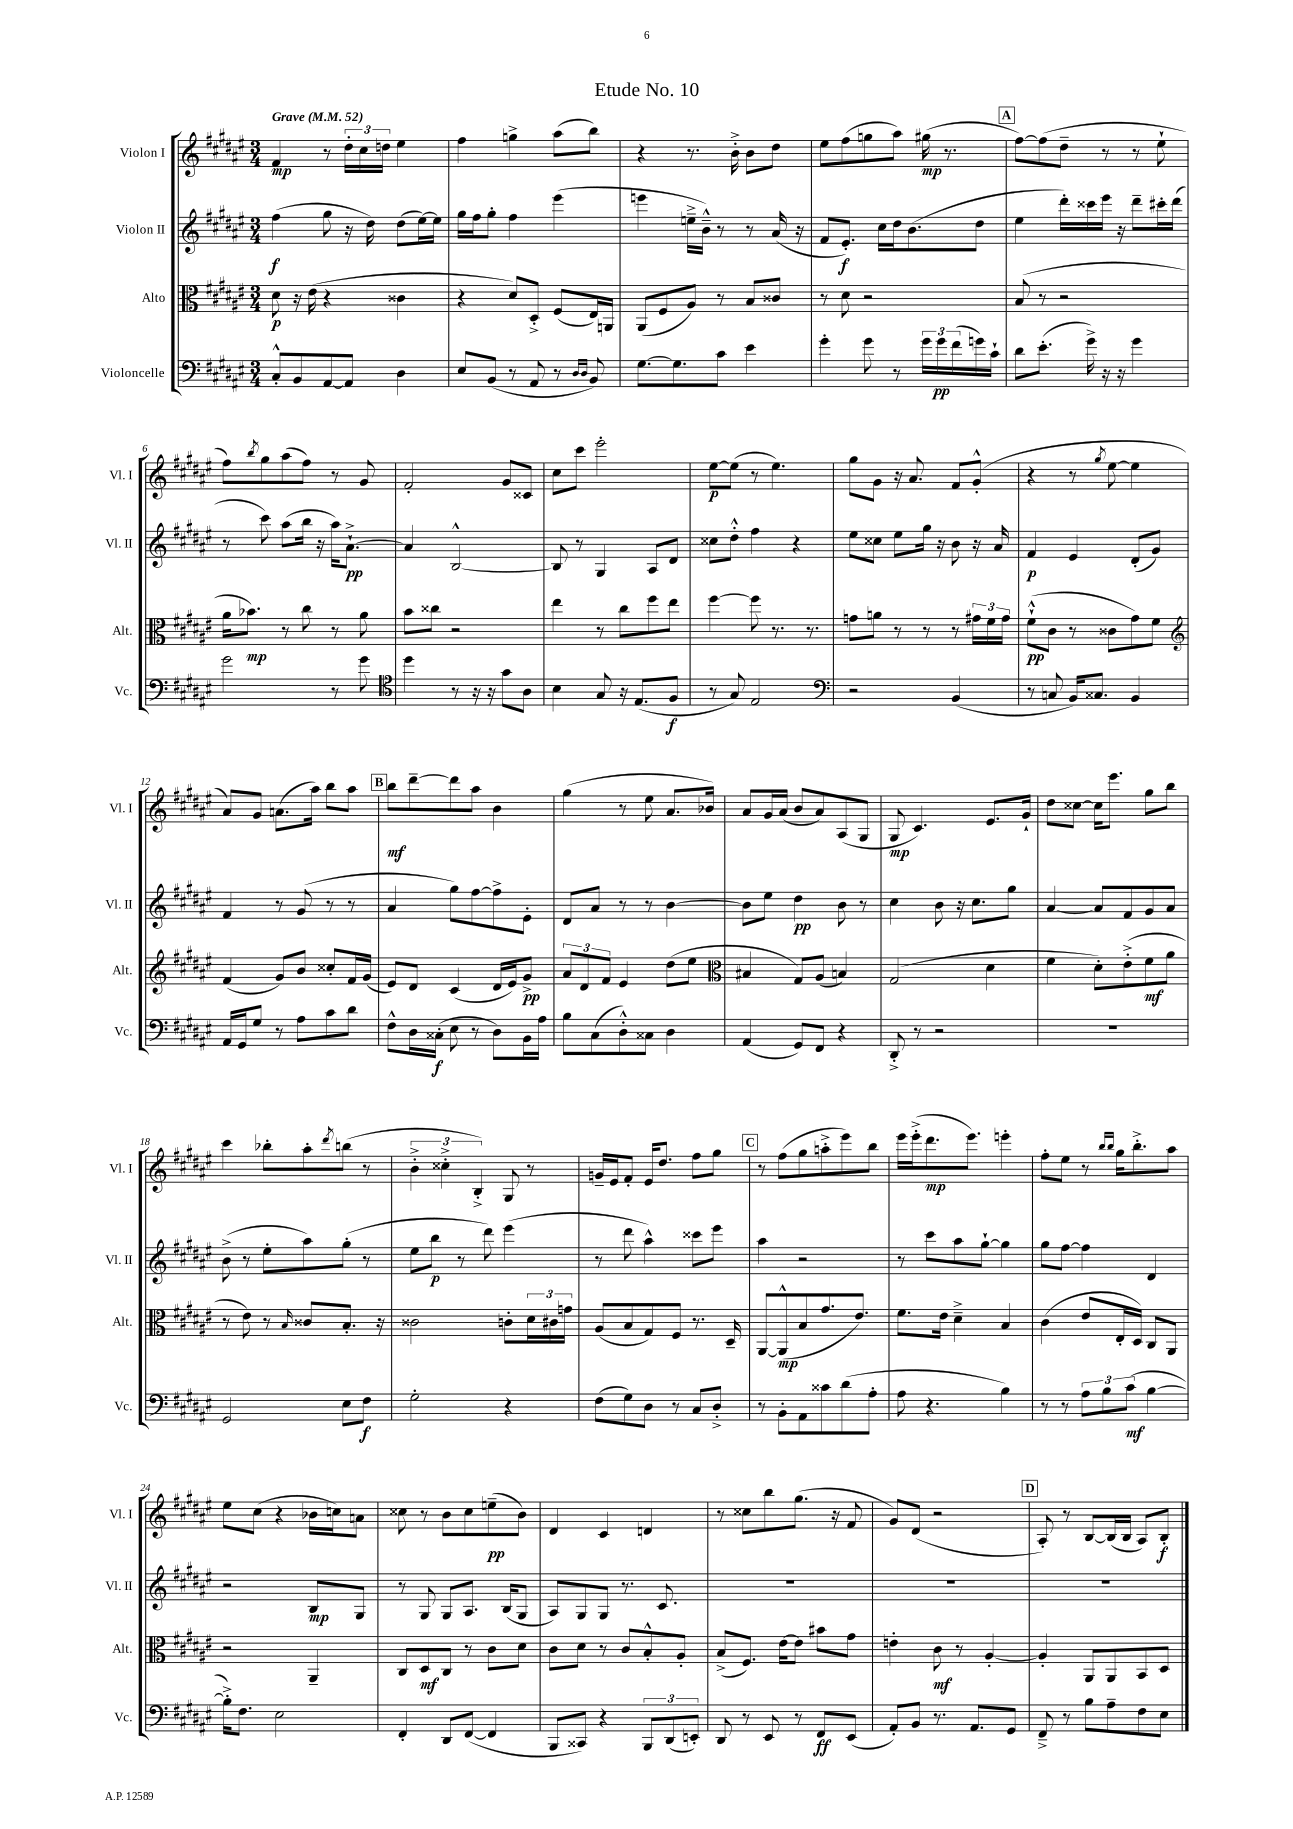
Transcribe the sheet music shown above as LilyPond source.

\header { title = "Etude No. 10" }
<<
\new StaffGroup <<
\new Staff = "s0" \with { instrumentName = "Violon I" shortInstrumentName = "Vl. I" } {
    \clef treble \key fis \major \numericTimeSignature \time 3/4 \tempo "Grave" 4 = 52
    fis'4\mp r8 \tuplet 3/2 { dis''16-. cis''16 d''16 } eis''4 |
    fis''4 g''4-> ais''8( b''8) |
    r4 r8. b'16-.-> b'8 dis''8 |
    eis''8 fis''8( g''8 ais''8) gis''16\mp( r8. |
    \mark \markup { \box "A" } fis''8~) fis''8( dis''8-- r8 r8 eis''8-! |
    fis''8) \acciaccatura { b''8 } gis''8 ais''8( fis''8) r8 gis'8 |
    fis'2-. gis'8 cisis'8 |
    cis''8 cis'''8 eis'''2-. |
    eis''8~\p eis''8( r8 eis''4.) |
    gis''8 gis'8 r16 ais'8. fis'8 gis'8-.-^( |
    r4 r8 \acciaccatura { gis''8 } eis''8~ eis''4 |
    ais'8) gis'8 a'8.( ais''16) b''8 ais''8 |
    \mark \markup { \box "B" } b''8\mf dis'''8~-- dis'''8 ais''8 b'4 |
    gis''4( r8 eis''8 ais'8. bes'16) |
    ais'8 gis'16 ais'16( b'8 ais'8) ais8( gis8 |
    gis8\mp cis'4.) eis'8. gis'16-! |
    dis''8 cisis''8~ cisis''16 eis'''8. gis''8 b''8 |
    cis'''4 bes''8-. ais''8-. \acciaccatura { dis'''8 } b''8( r8 |
    \tuplet 3/2 { b'4-.-> cisis''4-.-> b4-.->) } gis8 r8 |
    g'16-- eis'16 fis'8-. eis'16 dis''8. fis''8 gis''8 |
    \mark \markup { \box "C" } r8 fis''8( gis''8 a''8-.-> eis'''8) b''8 |
    eis'''16 eis'''16-.->( dis'''8.\mp eis'''8.) e'''4-. |
    fis''8-. eis''8 r8 \grace { b''16 b''16 } gis''16 b''8.-.-> ais''8 |
    eis''8 cis''8( r4 bes'16 c''16) a'8 |
    cisis''8 r8 b'8 cisis''8 e''8--\pp( b'8) |
    dis'4 cis'4 d'4 |
    r8 cisis''8 b''8 gis''8.( r16 fis'8 |
    gis'8) dis'8( r2 |
    \mark \markup { \box "D" } ais8-.) r8 b8~ b16( b16 ais8) b8-.\f \bar "|." |
}
\new Staff = "s1" \with { instrumentName = "Violon II" shortInstrumentName = "Vl. II" } {
    \clef treble \key fis \major \numericTimeSignature \time 3/4
    fis''4\f( gis''8 r16 dis''16) dis''8( eis''16~) eis''16 |
    gis''16 fis''16 gis''8-. fis''4 eis'''4( |
    e'''4 e''16---> b'16---^) r8 r8 ais'16( r16 |
    fis'8 eis'8.-.\f) cis''16 dis''16 b'8.( dis''8 |
    \mark \markup { \box "A" } eis''4 dis'''16-.) cisis'''16 eis'''16 r16 dis'''8-- cis'''16-. dis'''16( |
    r8 cis'''8) ais''8( b''16 r16 ais''16) ais'8.~-!->\pp |
    ais'4 b2~-^ |
    b8 r8 gis4 ais8 dis'8 |
    cisis''8 dis''8-.-^ fis''4 r4 |
    eis''8 cisis''8 eis''8 gis''16 r16 b'8 r16 ais'16 |
    fis'4\p eis'4 dis'8-.( gis'8) |
    fis'4 r8 gis'8( r8 r8 |
    \mark \markup { \box "B" } ais'4 gis''8) fis''8~ fis''8-> eis'8-. |
    dis'8 ais'8 r8 r8 b'4~ |
    b'8 eis''8 dis''4\pp b'8 r8 |
    cis''4 b'8 r16 cis''8. gis''8 |
    ais'4~ ais'8 fis'8 gis'8 ais'8 |
    b'8->( r8 eis''8-. ais''8) gis''8-.( r8 |
    eis''8 b''8\p r8 dis'''8) eis'''4( |
    r8 dis'''8 ais''4-^) cisis'''8 eis'''8 |
    \mark \markup { \box "C" } ais''4 r2 |
    r8 cis'''8 ais''8 gis''8~-! gis''4 |
    gis''8 fis''8~ fis''4 dis'4 |
    r2 b8\mp gis8 |
    r8 gis8 gis8 ais8. b16( gis8 |
    ais8) gis8 gis8 r8. cis'8. |
    R2. |
    R2. |
    \mark \markup { \box "D" } R2. \bar "|." |
}
\new Staff = "s2" \with { instrumentName = "Alto" shortInstrumentName = "Alt." } {
    \clef alto \key fis \major \numericTimeSignature \time 3/4
    dis'8\p r16 eis'16( r4 cisis'4 |
    r4 dis'8) dis8-.-> fis8( eis16) a,16 |
    ais,8( fis8 ais8) r8 b8 cisis'8 |
    r8 dis'8 r2 |
    \mark \markup { \box "A" } b8( r8 r2 |
    ais'16 bes'8.\mp) r8 cis''8 r8 ais'8 |
    b'8 cisis''8 r2 |
    eis''4 r8 cis''8 fis''8 eis''8 |
    fis''4~ fis''8 r8. r8. |
    g'8 a'8 r8 r8 r8 \tuplet 3/2 { gis'16 fis'16 gis'16 } |
    fis'8-!-^\pp( cis'8 r8 cisis'8 gis'8) fis'8 |
    \clef treble fis'4( gis'8) b'8 cisis''8-. fis'16 gis'16( |
    \mark \markup { \box "B" } eis'8) dis'8 cis'4( dis'16 eis'16) gis'8->\pp |
    \tuplet 3/2 { ais'8 dis'8 fis'8 } eis'4 dis''8( eis''8 |
    \clef alto bis4 gis8) ais8( b4) |
    gis2( dis'4 |
    fis'4 dis'8-.) eis'8-.->( fis'8\mf ais'8 |
    r8 eis'8) r8 \grace { b16 } cisis'8 b8.-. r16 |
    cisis'2 c'8-. \tuplet 3/2 { dis'16 cis'16 g'16 } |
    ais8( b8 gis8) fis8 r8. dis16-- |
    \mark \markup { \box "C" } ais,8~ ais,8-^\mp( b8 gis'8. eis'8.) |
    fis'8. eis'16 dis'4---> b4 |
    cis'4( eis'8 eis16-. dis16) cis8 ais,8 |
    r2 ais,4-- |
    cis8 dis8\mf cis8 r8 cis'8 dis'8 |
    cis'8 dis'8 r8 cis'8 b8-.-^ ais8-. |
    b8->( fis8.) eis'16~ eis'8 bis'8 gis'8 |
    e'4-. cis'8\mf r8 ais4~-. |
    \mark \markup { \box "D" } ais4-. ais,8 ais,8 b,8 dis8 \bar "|." |
}
\new Staff = "s3" \with { instrumentName = "Violoncelle" shortInstrumentName = "Vc." } {
    \clef bass \key fis \major \numericTimeSignature \time 3/4
    cis8-.-^ b,8 ais,8~ ais,8 dis4 |
    eis8 b,8( r8 ais,8 r8 \grace { dis16 dis16 } b,8) |
    gis8.~ gis8. cis'8 eis'4 |
    gis'4-. gis'8 r8 \tuplet 3/2 { gis'16 gis'16\pp fis'16( } g'16) cis'16-! |
    \mark \markup { \box "A" } dis'8 eis'8.-.( gis'16->) r16 r16 gis'4 |
    gis'2 r8 gis'8 |
    \clef tenor dis''4 r8 r16 r16 gis'8 ais8 |
    b4 gis8 r16 eis8.( fis8\f |
    r8 gis8) eis2 |
    \clef bass r2 b,4( |
    r8 c8 b,16) cisis8. b,4 |
    ais,16 gis,16 gis8 r8 ais8 cis'8 dis'8 |
    \mark \markup { \box "B" } fis8-^ dis16 cisis16-.\f( eis8 r8 dis8) b,16 ais16 |
    b8 cis8( dis8-.-^) cisis8 dis4 |
    ais,4( gis,8) fis,8 r4 |
    dis,8-.-> r8 r2 |
    R2. |
    gis,2 eis8 fis8\f |
    gis2-. r4 |
    fis8( gis8) dis8 r8 cis8 dis8-.-> |
    \mark \markup { \box "C" } r8 b,8-. ais,8 cisis'8 dis'8( ais8-. |
    ais8 r4. b4) |
    r8 r8 \tuplet 3/2 { ais8 b8 cis'8\mf( } b4~ |
    b16-.->) fis8. eis2 |
    fis,4-. dis,8 fis,8~( fis,4 |
    b,,8 cisis,8) r4 \tuplet 3/2 { b,,8 dis,8( e,8-.) } |
    dis,8 r8 eis,8 r8 fis,8\ff eis,8( |
    ais,8-.) b,8 r8. ais,8. gis,8 |
    \mark \markup { \box "D" } fis,8---> r8 b8 ais8-- fis8 eis8 \bar "|." |
}
>>
>>
